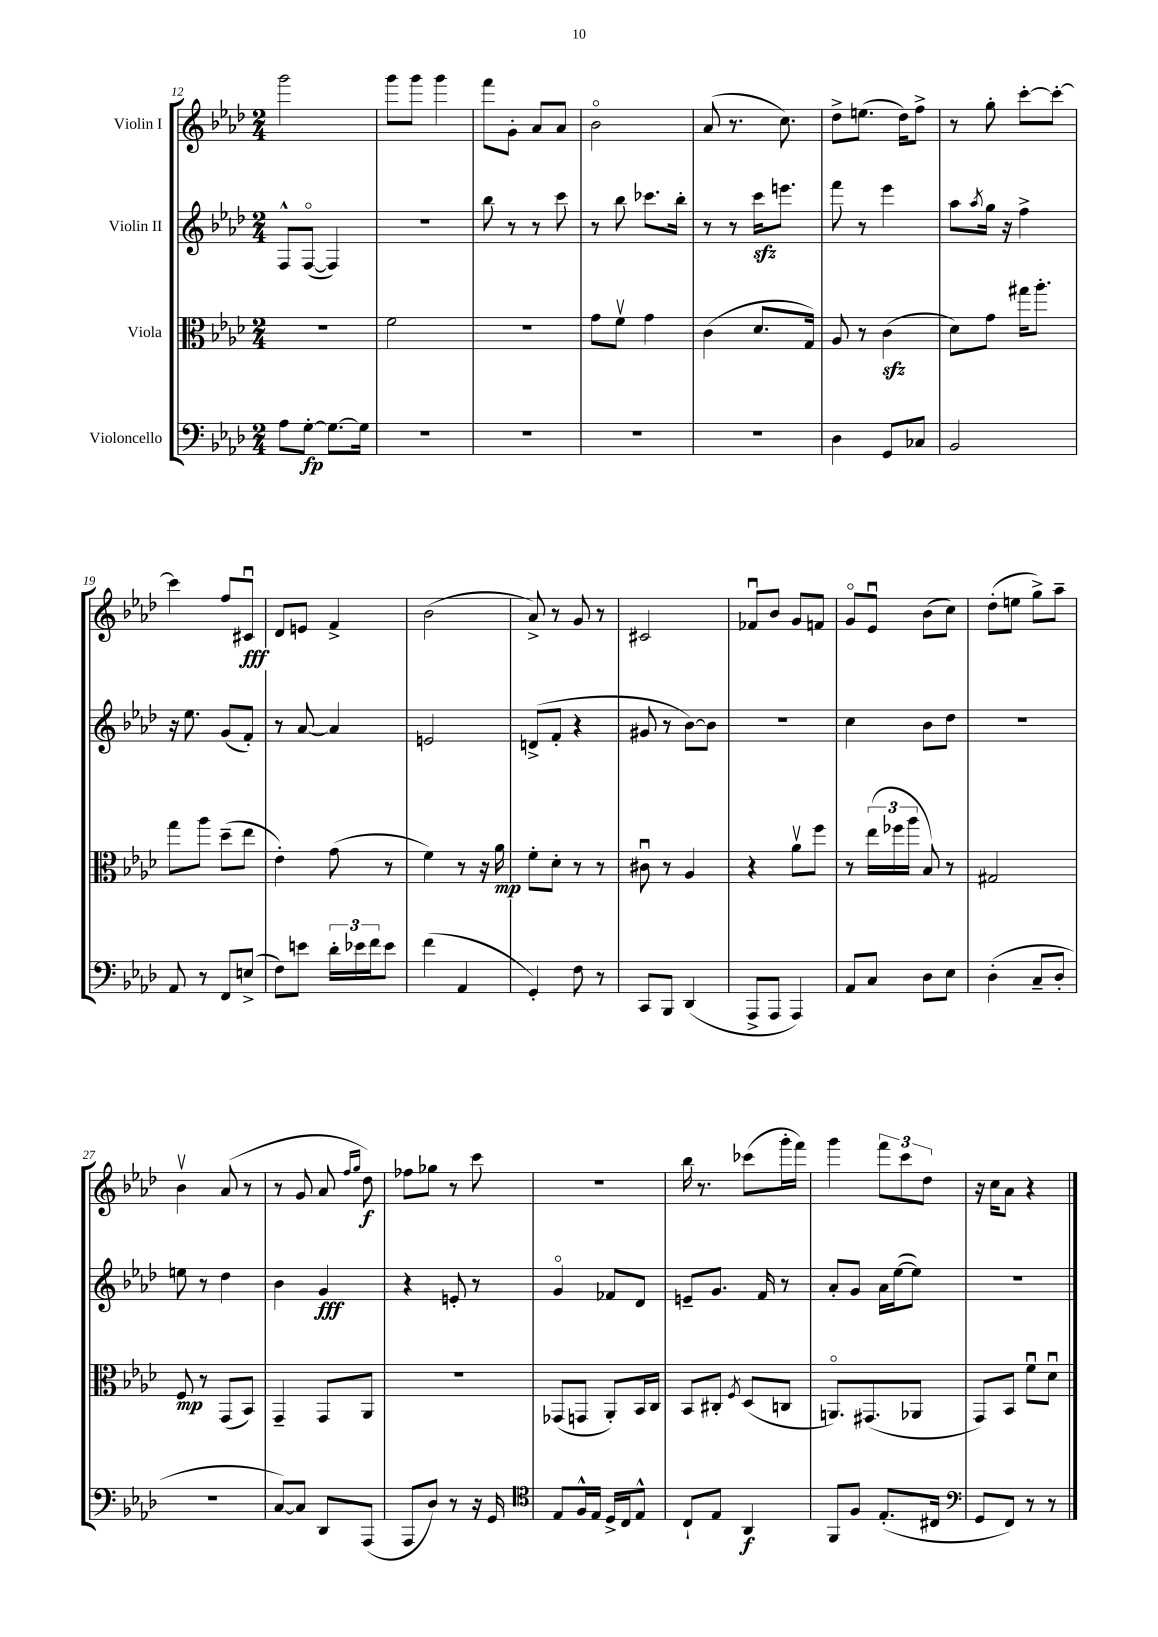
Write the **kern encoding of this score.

**kern	**kern	**kern	**kern
*staff4	*staff3	*staff2	*staff1
*clefF4	*clefC3	*clefG2	*clefG2
*k[b-e-a-d-]	*k[b-e-a-d-]	*k[b-e-a-d-]	*k[b-e-a-d-]
*M2/4	*M2/4	*M2/4	*M2/4
8A-\L	2r	8F^^/L	2ggg\
[8G'\J	.	([8Fo/J	.
8.G\_L	.	4F/])	.
16G\]Jk	.	.	.
=	=	=	=
2r	2f\	2r	8ggg\L
.	.	.	8ggg\J
.	.	.	4ggg\
=	=	=	=
2r	2r	8bb-\	8fff\L
.	.	8r	8g'\J
.	.	8r	8a-/L
.	.	8ccc\	8a-/J
=	=	=	=
2r	8g\L	8r	2b-o\
.	8fv\J	8bb-\	.
.	4g\	8.ccc-\L	.
.	.	16bb-'\Jk	.
=	=	=	=
2r	(4c\	8r	(8a-/
.	.	8r	8.r
.	8.d-/L	16ccc\LK	.
.	.	8.eee\J	8.cc\)
.	16G/Jk)	.	.
=	=	=	=
4D-\	8A-/	8fff\	8dd-^\L
.	8r	8r	(8.ee\J
8GG/L	(4c\	4eee-\	.
.	.	.	16dd-\LK)
8C-/J	.	.	8ff^\J
=	=	=	=
2BB-/	8d-\L)	8aa-\L	8r
.	.	8qaa-/	.
.	8g\J	16gg\Jk	8gg'\
.	.	16r	.
.	16gg#\LK	4ff^\	[8ccc'\L
.	8.aa-'\J	.	.
.	.	.	8ccc'\_J
=	=	=	=
8AA-/	8gg\L	16r	4ccc\]
.	.	8.ee-\	.
8r	8aa-\J	.	.
8FF/L	(8dd-~\L	(8g/L	8ff/L
(8E^/J	8ee-\J	8f'/J)	8c#u/J
=	=	=	=
8F\L)	4e-'\)	8r	8d-/L
8e\J	.	[8a-/	8e/J
24d-'\LL	(8g\	4a-/]	4f^/
24e-\	.	.	.
24f\J	.	.	.
8e-\J	8r	.	.
=	=	=	=
(4f\	4f\)	2e/	(2b-\
4AA-/	8r	.	.
.	16r	.	.
.	16a-\	.	.
=	=	=	=
4GG'/)	8f'\L	(8d^/L	8a-^/)
.	8d-'\J	8f'/J	8r
8F\	8r	4r	8g/
8r	8r	.	8r
=	=	=	=
8CC/L	8c#u\	8g#/	2c#/
8BBB-/J	8r	8r	.
(4DD-/	4A-/	[8b-\L)	.
.	.	8b-\]J	.
=	=	=	=
8AAA-^/L	4r	2r	8f-u/L
8AAA-/J	.	.	8b-/J
4AAA-/)	8a-v\L	.	8g/L
.	8ff\J	.	8f/J
=	=	=	=
8AA-/L	8r	4cc\	8go/L
8C/J	(24ee-\LL	.	8e-u/J
.	24ff-\	.	.
.	24aa-\JJ	.	.
8D-\L	8B-/)	8b-\L	(8b-\L
8E-\J	8r	8dd-\J	8cc\J)
=	=	=	=
(4D-'\	2G#/	2r	(8dd-'\L
.	.	.	8ee\J
8C~/L	.	.	8gg^\L)
8D-'/J	.	.	8aa-~\J
=	=	=	=
2r	8F/	8ee\	4b-v\
.	8r	8r	.
.	(8GG/L	4dd-\	(8a-/
.	8BB-/J)	.	8r
=	=	=	=
[8C/L)	4GG~/	4b-\	8r
8C/]J	.	.	8g/
8DD-/L	8GG/L	4g/	8a-/
.	.	.	16qqff/LL
.	.	.	16qqgg/JJ
(8AAA-/J	8AA-/J	.	8dd-\)
=	=	=	=
8AAA-/L	2r	4r	8ff-\L
8D-/J)	.	.	8gg-\J
8r	.	8e'/	8r
16r	.	8r	8ccc\
16GG/	.	.	.
=	=	=	=
*clefC4	*	*	*
8E-/L	(8GG-/L	4go/	2r
16F^^/L	8GG/J	.	.
16E-/JJ	.	.	.
16D-^/LL	8AA-'/L)	8f-/L	.
16C/J	.	.	.
8E-^^/J	16BB-/L	8d-/J	.
.	16C/JJ	.	.
=	=	=	=
8C`/L	8BB-/L	8e~/L	16bb-\
.	.	.	8.r
8E-/J	8C#'/J	8.g/J	.
.	8qF/	.	.
4AA-/	(8D-/L	.	(8ccc-\L
.	.	16f/	.
.	8C/J	8r	16ggg'\L
.	.	.	16fff\JJ)
=	=	=	=
8FF/L	8.AAo/L)	8a-'/L	4ggg\
8F/J	.	8g/J	.
.	(8.GG#/	.	.
(8.E-'/L	.	16a-\LL	12fff\L
.	.	([16ee-\J	.
.	.	.	12ccc\
.	8AA-/J	8ee-\]J)	.
.	.	.	12dd-\J
16C#/Jk	.	.	.
=	=	=	=
*clefF4	*	*	*
8GG/L	8GG/L)	2r	16r
.	.	.	16cc\LK
8FF/J)	8BB-/J	.	8a-\J
8r	8fu\L	.	4r
8r	8d-u\J	.	.
==	==	==	==
*-	*-	*-	*-
